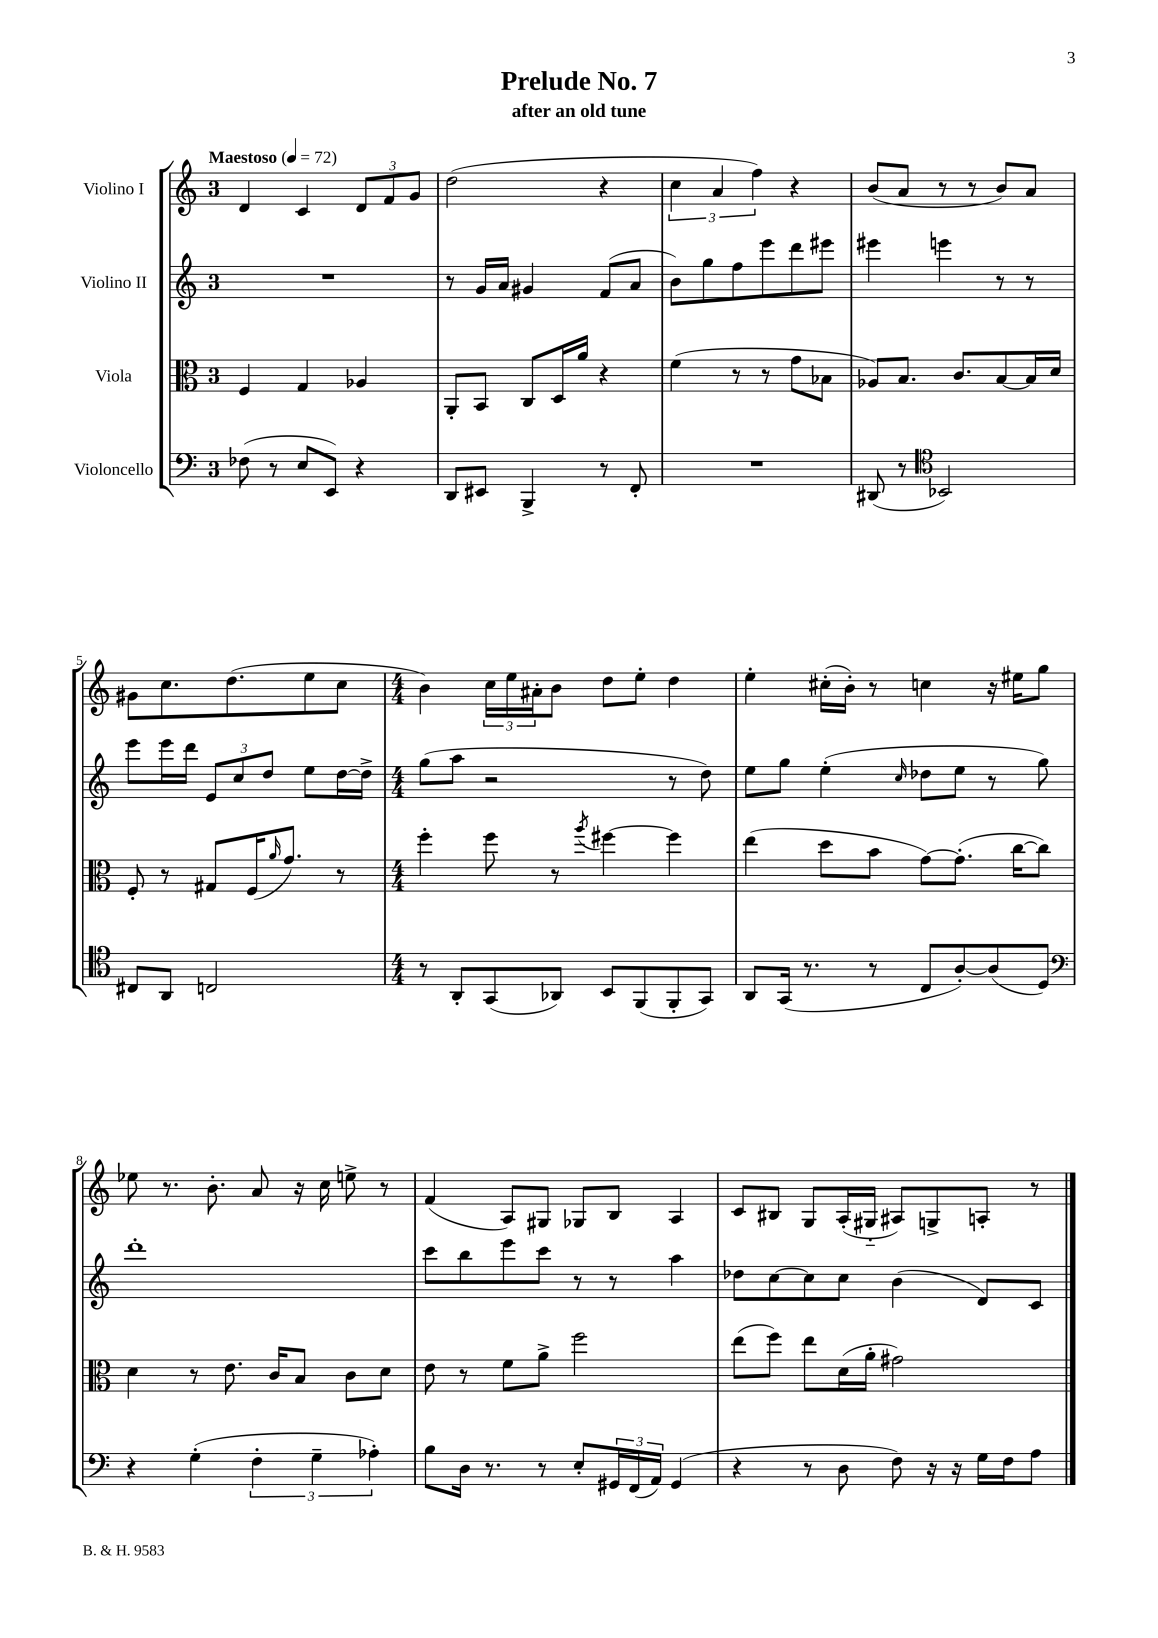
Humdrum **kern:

**kern	**kern	**kern	**kern
*staff4	*staff3	*staff2	*staff1
*clefF4	*clefC3	*clefG2	*clefG2
*k[]	*k[]	*k[]	*k[]
*M3/4	*M3/4	*M3/4	*M3/4
*MM72	*MM72	*MM72	*MM72
(8F-\	4F/	2.r	4d/
8r	.	.	.
8E/L	4G/	.	4c/
8EE/J)	.	.	.
4r	4A-/	.	12d/L
.	.	.	12f/
.	.	.	12g/J
=	=	=	=
8DD/L	8AA'/L	8r	(2dd\
8EE#/J	8BB/J	16g/LL	.
.	.	16a/JJ	.
4BBB^/	8C/L	4g#/	.
.	16D/L	.	.
.	16a/JJ	.	.
8r	4r	(8f/L	4r
8FF'/	.	8a/J	.
=	=	=	=
2.r	(4f\	8b\L)	6cc\
.	.	8gg\	.
.	.	.	6a/
.	8r	8ff\	.
.	.	.	6ff\)
.	8r	8eee\	.
.	8g\L	8ddd\	4r
.	8B-\J	8eee#\J	.
=	=	=	=
(8DD#/	8A-/L)	4eee#\	(8b/L
8r	8.B/J	.	8a/J
*clefC4	*	*	*
2BB-/)	.	4eee\	8r
.	8.c/L	.	.
.	.	.	8r
.	[8B/	8r	8b/L)
.	16B/]L	8r	8a/J
.	16d/JJ	.	.
=	=	=	=
8C#/L	8F'/	8eee\L	8g#\L
8AA/J	8r	16eee\L	8.cc\
.	.	16ddd\JJ	.
2C/	8G#/L	12e/L	.
.	.	.	(8.dd\
.	.	12cc/	.
.	(16F/K	.	.
.	.	12dd/J	.
.	16qqa/	.	.
.	8.g/J)	.	.
.	.	8ee\L	8ee\
.	8r	[16dd\L	8cc\J
.	.	16dd^\]JJ	.
=	=	=	=
*M4/4	*M4/4	*M4/4	*M4/4
8r	4ff'\	(8gg\L	4b\)
8AA'/L	.	8aa\J	.
(8GG/	8ff\	2r	24cc\LL
.	.	.	24ee\
.	.	.	24a#'\J
8AA-/J)	8r	.	8b\J
.	8qaa/	.	.
8BB/L	[4ff#\	.	8dd\L
(8FF/	.	.	8ee'\J
8FF'/	4ff#\]	8r	4dd\
8GG/J)	.	8dd\)	.
=	=	=	=
8AA/L	(4ee\	8ee\L	4ee'\
(16GG/Jk	.	8gg\J	.
8.r	.	.	.
.	8dd\L	(4ee'\	(16cc#'\LL
.	.	.	16b'\JJ)
8r	8b\J	.	8r
.	.	16qqcc/	.
8C/L	[8g\L)	8dd-\L	4cc\
[8A'/)	(8.g'\]J	8ee\J	.
(8A/]	.	8r	16r
.	[16cc\LK	.	16ee#\LK
8D/J)	8cc\]J)	8gg\)	8gg\J
=	=	=	=
*clefF4	*	*	*
4r	4d\	1ddd'	8ee-\
.	.	.	8.r
(4G'\	8r	.	.
.	.	.	8.b'\
.	8.e\	.	.
6F'\	.	.	8a/
.	16c/LK	.	.
.	8B/J	.	16r
6G~\	.	.	.
.	.	.	16cc\
.	8c\L	.	8ee^\
6A-'\)	.	.	.
.	8d\J	.	8r
=	=	=	=
8B\L	8e\	8ccc\L	(4f/
16D\Jk	8r	8bb\	.
8.r	.	.	.
.	8f\L	8eee\	8A/L)
8r	8a^\J	8ccc\J	8G#/J
8E'/L	2ff\	8r	8G-/L
24GG#/L	.	8r	8B/J
(24FF/	.	.	.
24AA/JJ)	.	.	.
(4GG#/	.	4aa\	4A/
=	=	=	=
4r	(8ee\L	8dd-\L	8c/L
.	8ff\J)	[8cc\	8B#/J
8r	8ee\L	8cc\]	8G/L
8D\	(16d\L	8cc\J	(16A'/L
.	16a'\JJ	.	16G#'~/JJ
8F\)	2g#\)	(4b\	8A#/L)
16r	.	.	8G^/
16r	.	.	.
16G\LL	.	8d/L)	8A'/J
16F\J	.	.	.
8A\J	.	8c/J	8r
==	==	==	==
*-	*-	*-	*-
